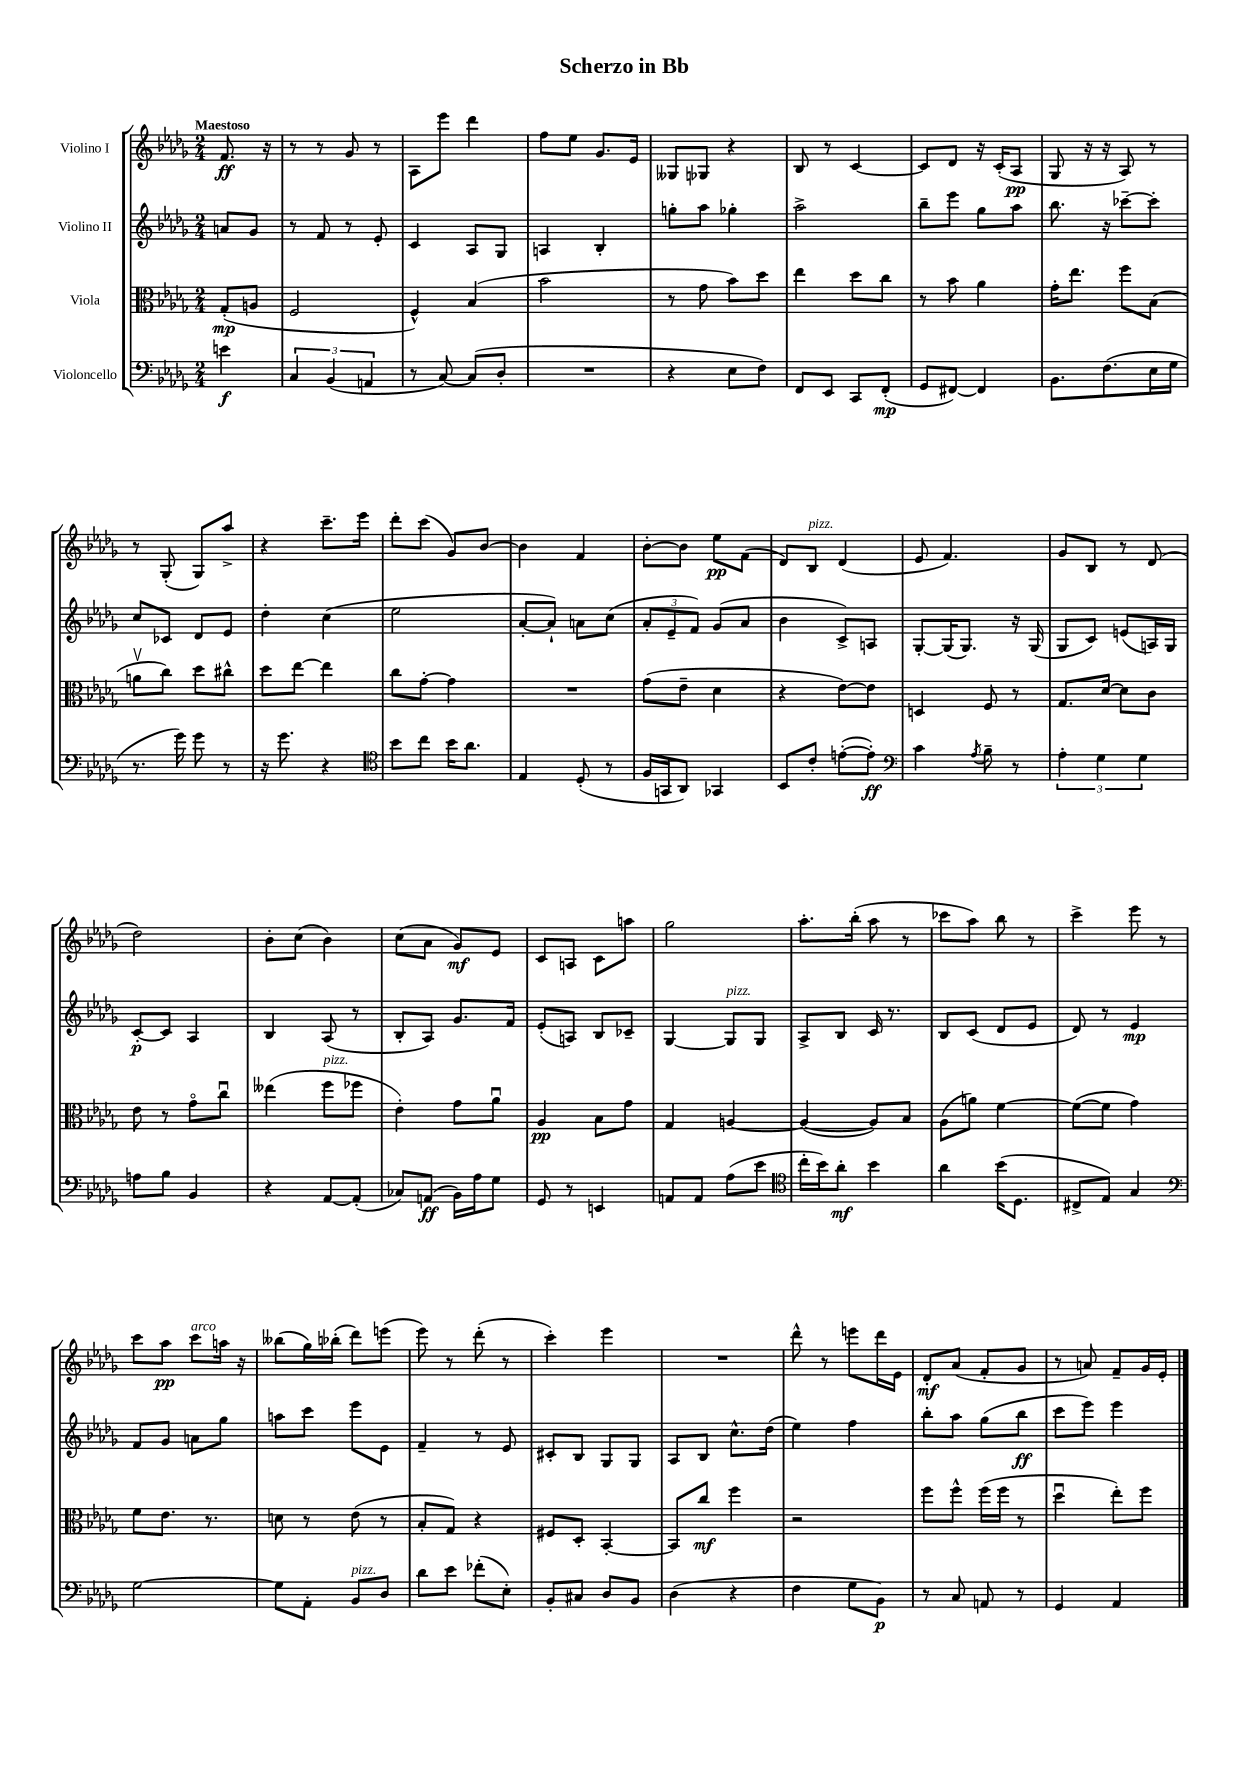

**kern	**kern	**kern	**kern
*staff4	*staff3	*staff2	*staff1
*clefF4	*clefC3	*clefG2	*clefG2
*k[b-e-a-d-g-]	*k[b-e-a-d-g-]	*k[b-e-a-d-g-]	*k[b-e-a-d-g-]
*M2/4	*M2/4	*M2/4	*M2/4
4e	(8G-'	8a	8.f
.	8A	8g-	.
.	.	.	16r
=	=	=	=
6C	2F	8r	8r
.	.	8f	8r
(6BB-	.	.	.
.	.	8r	8g-
6AA	.	.	.
.	.	8e-'	8r
=	=	=	=
8r	4F^^)	4c	8A-
[8C)	.	.	8eee-
(8C]	(4B-	8A-	4ddd-
8D-'	.	8G-	.
=	=	=	=
2r	2b-	4A	8ff
.	.	.	8ee-
.	.	4B-'	8.g-
.	.	.	16e-
=	=	=	=
4r	8r	8gg'	8G--
.	8g-	8aa-	8G-
8E-	8b-)	4gg-'	4r
8F)	8dd-	.	.
=	=	=	=
8FF	4ee-	2aa-^	8B-
8EE-	.	.	8r
8CC	8dd-	.	[4c
(8FF'	8cc	.	.
=	=	=	=
8GG-	8r	8bb-~	8c]
[8FF#)	8b-	8eee-	8d-
4FF#]	4a-	8gg-	16r
.	.	.	(16c'
.	.	8aa-	8A-
=	=	=	=
8.BB-	16g-'	8.bb-	8G-
.	8.ee-	.	.
.	.	.	16r
(8.F	.	16r	16r
.	8ff	[8ccc-~	8A-)
16E-	(8B-	8ccc-']	8r
16G-	.	.	.
=	=	=	=
8.r	8av	8cc	8r
.	8cc)	8c-	(8G-'
16g-)	.	.	.
8g-	8dd-	8d-	8G-)
8r	8cc#^^	8e-	8aa-^
=	=	=	=
16r	8dd-	4dd-'	4r
8.g-	.	.	.
.	[8ee-	.	.
4r	4ee-]	(4cc	8.ccc~
.	.	.	16eee-
=	=	=	=
*clefC4	*	*	*
8b-	8cc	2ee-	8ddd-'
8cc	[8g-'	.	(8ccc
16b-	4g-]	.	8g-)
8.a-	.	.	.
.	.	.	[8b-
=	=	=	=
4E-	2r	[8a-'	4b-]
.	.	8a-`])	.
(8D-'	.	8a	4f
8r	.	(8cc	.
=	=	=	=
16F	(8g-	12a-'	[8b-'
16GG	.	.	.
.	.	12e-~	.
8AA-)	8e-~	.	8b-]
.	.	12f)	.
4GG-	4d-	(8g-	8ee-
.	.	8a-	(8f
=	=	=	=
8BB-	4r	4b-	8d-)
8c'	.	.	8B-
([8e'	[8e-)	8c^)	(4d-
8e'])	8e-]	8A	.
=	=	=	=
*clefF4	*	*	*
4c	4D	[8G-'	8e-
.	.	(16G-]	4.f)
.	.	8.G-)	.
8qA-	.	.	.
8B-~	8F	.	.
8r	8r	16r	.
.	.	(16G-	.
=	=	=	=
6A-'	8.G-	8G-	8g-
.	.	8c)	8B-
6G-	.	.	.
.	[16d-	.	.
.	8d-]	(8e	8r
6G-	.	.	.
.	8c	16A)	(8d-
.	.	16G-	.
=	=	=	=
8A	8e-	[8c'	2dd-)
8B-	8r	8c]	.
4BB-	8g-o	4A-	.
.	8ccu	.	.
=	=	=	=
4r	(4ee--	4B-	8b-'
.	.	.	(8cc
[8AA-	8ff	(8A-	4b-)
(8AA-']	8ff-	8r	.
=	=	=	=
8C-)	4e-')	8B-'	(8cc
(8AA	.	8A-)	8a-
16BB-)	8g-	8.g-	8g-)
16A-	.	.	.
8G-	8a-u	.	8e-
.	.	16f	.
=	=	=	=
8GG-	4A-	(8e-'	8c
8r	.	8A)	8A
4EE	8B-	8B-	8c
.	8g-	8c-~	8aa
=	=	=	=
8AA	4G-	[4G-	2gg-
8AA	.	.	.
(8A-	[4A	8G-]	.
8e-	.	8G-	.
=	=	=	=
*clefC4	*	*	*
16cc'	(4A_	8A-^	8.aa-'
16b-)	.	.	.
8a-'	.	8B-	.
.	.	.	(16bb-'
4b-	8A])	16c	8aa-
.	.	8.r	.
.	8B-	.	8r
=	=	=	=
4a-	(8A-	8B-	8ccc-
.	8a)	(8c	8aa-)
(16b-	[4f	8d-	8bb-
8.D-	.	.	.
.	.	8e-	8r
=	=	=	=
8C#^	(8f_	8d-)	4ccc^
8E-)	8f]	8r	.
4G-	4g-)	4e-	8eee-
.	.	.	8r
=	=	=	=
*clefF4	*	*	*
[2G-	8f	8f	8ccc
.	8.e-	8g-	8aa-
.	.	8a	8ccc
.	8.r	.	.
.	.	8gg-	16aa
.	.	.	16r
=	=	=	=
8G-]	8d	8aa	(8bb--
8AA-'	8r	8ccc	16gg-)
.	.	.	(16bb-'
8BB-	(8e-	8eee-	8ddd-)
8D-	8r	8e-	(8eee
=	=	=	=
8d-	8B-'	4f~	8eee-)
8e-	8G-)	.	8r
(8f-'	4r	8r	(8ddd-'
8E-')	.	8e-	8r
=	=	=	=
8BB-'	8F#	8c#'	4ccc')
8C#	8D-'	8B-	.
8D-	[4BB-'	8G-	4eee-
8BB-	.	8G-	.
=	=	=	=
(4D-	8BB-]	8A-	2r
.	8cc	8B-	.
4r	4ff	8.cc^^	.
.	.	(16dd-	.
=	=	=	=
4F	2r	4ee-)	8ddd-^^
.	.	.	8r
8G-	.	4ff	8eee
8BB-)	.	.	16ddd-
.	.	.	16e-
=	=	=	=
8r	8ff	8bb-'	8d-'
8C	8ff^^	8aa-	(8a-
8AA	(16ff	(8gg-	8f'
.	16ff	.	.
8r	8r	8bb-	8g-
=	=	=	=
4GG-	4dd-u	8ccc	8r
.	.	8eee-)	8a)
4AA-	8ee-')	4eee-	8f~
.	8ff	.	16g-
.	.	.	16e-'
==	==	==	==
*-	*-	*-	*-
